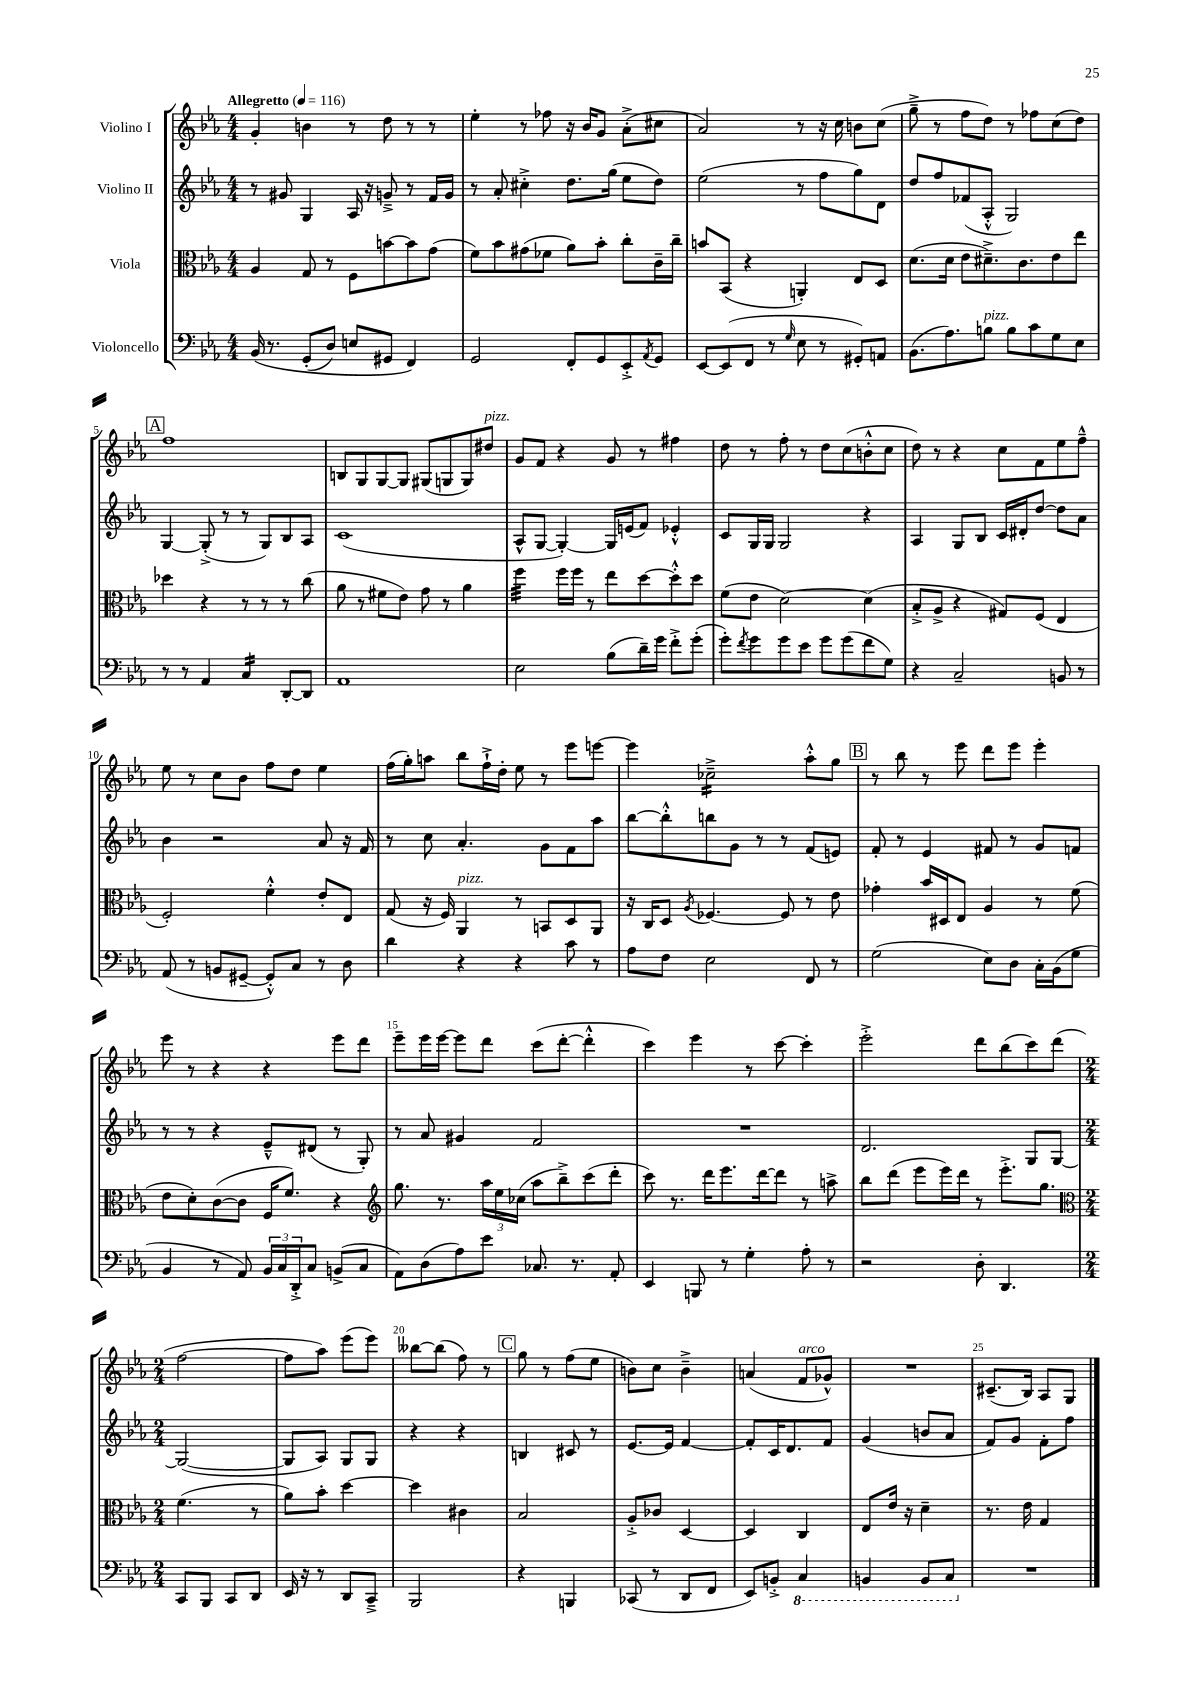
<<
\new StaffGroup <<
\new Staff = "s0" \with { instrumentName = "Violino I" } {
    \clef treble \key ees \major \numericTimeSignature \time 4/4 \tempo "Allegretto" 4 = 116
    g'4-. b'4 r8 d''8 r8 r8 |
    ees''4-. r8 fes''8 r16 bes'16 g'8 aes'8-.->( cis''8 |
    aes'2) r8 r16 c''16 b'8 c''8( |
    g''8---> r8 f''8 d''8) r8 fes''8 c''8( d''8) |
    \mark \markup { \box "A" } f''1 |
    b8 g8 g8~ g8 gis8( g8 g8) dis''8^\markup { \italic "pizz." } |
    g'8 f'8 r4 g'8 r8 fis''4 |
    d''8 r8 f''8-. r8 d''8 c''8( b'8-.-^ c''8 |
    d''8) r8 r4 c''8 f'8 ees''8 f''8---^ |
    ees''8 r8 c''8 bes'8 f''8 d''8 ees''4 |
    f''16( g''16-.) a''8 bes''8 f''16-!-> d''16-. ees''8 r8 ees'''8 e'''8~ |
    e'''4 ces''2:16---> aes''8-.-^ g''8 |
    \mark \markup { \box "B" } r8 bes''8 r8 ees'''8 d'''8 ees'''8 ees'''4-. |
    ees'''8 r8 r4 r4 ees'''8 d'''8 |
    ees'''8-- ees'''16 ees'''16~ ees'''8 d'''8 c'''8( d'''8~-. d'''4-.-^ |
    c'''4) ees'''4 r8 c'''8~ c'''4-. |
    ees'''2-.-> d'''8 bes''8( c'''8) d'''8( |
    \numericTimeSignature \time 2/4 f''2~ |
    f''8 aes''8) ees'''8( ees'''8) |
    beses''8~ beses''8( f''8) r8 |
    \mark \markup { \box "C" } g''8 r8 f''8( ees''8 |
    b'8) c''8 b'4---> |
    a'4( f'8^\markup { \italic "arco" } ges'8-^) |
    R2 |
    cis'8.--( bes16) aes8 g8 \bar "|." |
}
\new Staff = "s1" \with { instrumentName = "Violino II" } {
    \clef treble \key ees \major \numericTimeSignature \time 4/4
    r8 gis'8 g4 aes16 r16 g'8---> r8 f'16 g'16 |
    r8 aes'8-. cis''4-.-> d''8. g''16( ees''8 d''8) |
    ees''2( r8 f''8 g''8) d'8 |
    d''8 f''8 fes'8( aes8-.-^ g2) |
    \mark \markup { \box "A" } g4~ g8-.->( r8 r8 g8) bes8 aes8 |
    c'1( |
    aes8-^ g8~ g4~-.) g16 e'16( f'8) ees'4-.-^ |
    c'8 g16 g16 g2 r4 |
    aes4 g8 bes8 c'16 dis'16-. d''8~ d''8 aes'8 |
    bes'4 r2 aes'8 r16 f'16 |
    r8 c''8 aes'4.-. g'8 f'8 aes''8 |
    bes''8~ bes''8-.-^ b''8 g'8 r8 r8 f'8( e'8) |
    \mark \markup { \box "B" } f'8-. r8 ees'4 fis'8 r8 g'8 f'8 |
    r8 r8 r4 ees'8---^ dis'8( r8 g8-.) |
    r8 aes'8 gis'4 f'2 |
    R1 |
    d'2. g8 g8~ |
    \numericTimeSignature \time 2/4 g2~( |
    g8 aes8) g8 g8 |
    r4 r4 |
    \mark \markup { \box "C" } b4 cis'8 r8 |
    ees'8.~ ees'16 f'4~ |
    f'8-. c'16 d'8. f'8 |
    g'4( b'8 aes'8 |
    f'8) g'8 f'8-. f''8 \bar "|." |
}
\new Staff = "s2" \with { instrumentName = "Viola" } {
    \clef alto \key ees \major \numericTimeSignature \time 4/4
    aes4 g8 r8 f8 b'8~ b'8 g'8( |
    f'8) bes'8 gis'8( fes'8 aes'8) bes'8-. c''8-. c'16-- c''16-- |
    b'8 bes,8( r4 a,4-.) ees8 d8 |
    d'8.( d'16 ees'8 dis'8.--->) c'8. ees'8 ees''8 |
    \mark \markup { \box "A" } des''4 r4 r8 r8 r8 c''8( |
    aes'8 r8 fis'8 ees'8) g'8 r8 aes'4 |
    f''4:32 f''16 f''16 r8 ees''8 d''8~ d''8-.-^ d''8 |
    f'8( ees'8 d'2~) d'4( |
    bes8-.-> aes8-> r4 gis8) f8( ees4 |
    f2-.) f'4-.-^ ees'8-. ees8 |
    g8( r16 f16) aes,4^\markup { \italic "pizz." } r8 b,8 d8 aes,8 |
    r16 c16 d8 \acciaccatura { aes8 } fes4.~ fes8 r8 ees'8 |
    \mark \markup { \box "B" } ges'4-. bes'16 dis16 ees8 aes4 r8 f'8( |
    ees'8 d'8-.) c'8~( c'8 f16 f'8.) r4 |
    \clef treble g''8. r8. \tuplet 3/2 { aes''16 ees''16 ces''16( } aes''8 bes''8--->) c'''8( d'''8-. |
    c'''8) r8. d'''16 ees'''8. d'''16~ d'''8 r8 a''8-> |
    bes''8 d'''8( ees'''8 ees'''16) d'''16 r8 ees'''8.-.-> g''8. |
    \numericTimeSignature \time 2/4 \clef alto f'4.( r8 |
    aes'8) bes'8-. d''4~ |
    d''4 cis'4 |
    \mark \markup { \box "C" } bes2 |
    aes8-.-> ces'8 d4~ |
    d4 c4 |
    ees8 ees'16 r16 d'4-- |
    r8. ees'16 g4 \bar "|." |
}
\new Staff = "s3" \with { instrumentName = "Violoncello" } {
    \clef bass \key ees \major \numericTimeSignature \time 4/4
    bes,16\( r8. g,8-.( d8) e8 gis,8 f,4\) |
    g,2 f,8-. g,8 ees,8-.-> \acciaccatura { aes,8 } g,8 |
    ees,8~ ees,8( f,8 r8 \grace { g16 } ees8 r8 gis,8-.) a,8 |
    bes,8.( aes8.) b8^\markup { \italic "pizz." } b8 c'8 g8 ees8 |
    \mark \markup { \box "A" } r8 r8 aes,4 c4:16 d,8~-. d,8 |
    aes,1 |
    ees2 bes8( d'16--) g'16 f'8-.-> g'8-.( |
    g'8-.) \acciaccatura { f'8 } g'8 g'8 ees'8 g'8 g'8( f'8 g8) |
    r4 c2-- b,8 r8 |
    aes,8( r8 b,8 gis,8~-- gis,8-.-^) c8 r8 d8 |
    d'4 r4 r4 c'8 r8 |
    aes8 f8 ees2 f,8 r8 |
    \mark \markup { \box "B" } g2( ees8) d8 c16-. bes,16( g8 |
    bes,4 r8 aes,8) \tuplet 3/2 { bes,16 c16 d,16-.-> } c8 b,8->( c8 |
    aes,8) d8( aes8) ees'8 ces8. r8. aes,8-. |
    ees,4 b,,8 r8 g4-. aes8-. r8 |
    r2 d8-. d,4. |
    \numericTimeSignature \time 2/4 c,8 bes,,8 c,8 d,8 |
    ees,16 r16 r8 d,8 c,8---> |
    bes,,2 |
    \mark \markup { \box "C" } r4 b,,4 |
    ces,8( r8 d,8 f,8 |
    ees,8) b,8-.-> \ottava #-1 c,4 |
    b,,4 b,,8 c,8 \ottava #0 |
    R2 \bar "|." |
}
>>
>>
\layout { \context { \Score \override BarNumber.break-visibility = ##(#f #t #t) barNumberVisibility = #(every-nth-bar-number-visible 5) } }
